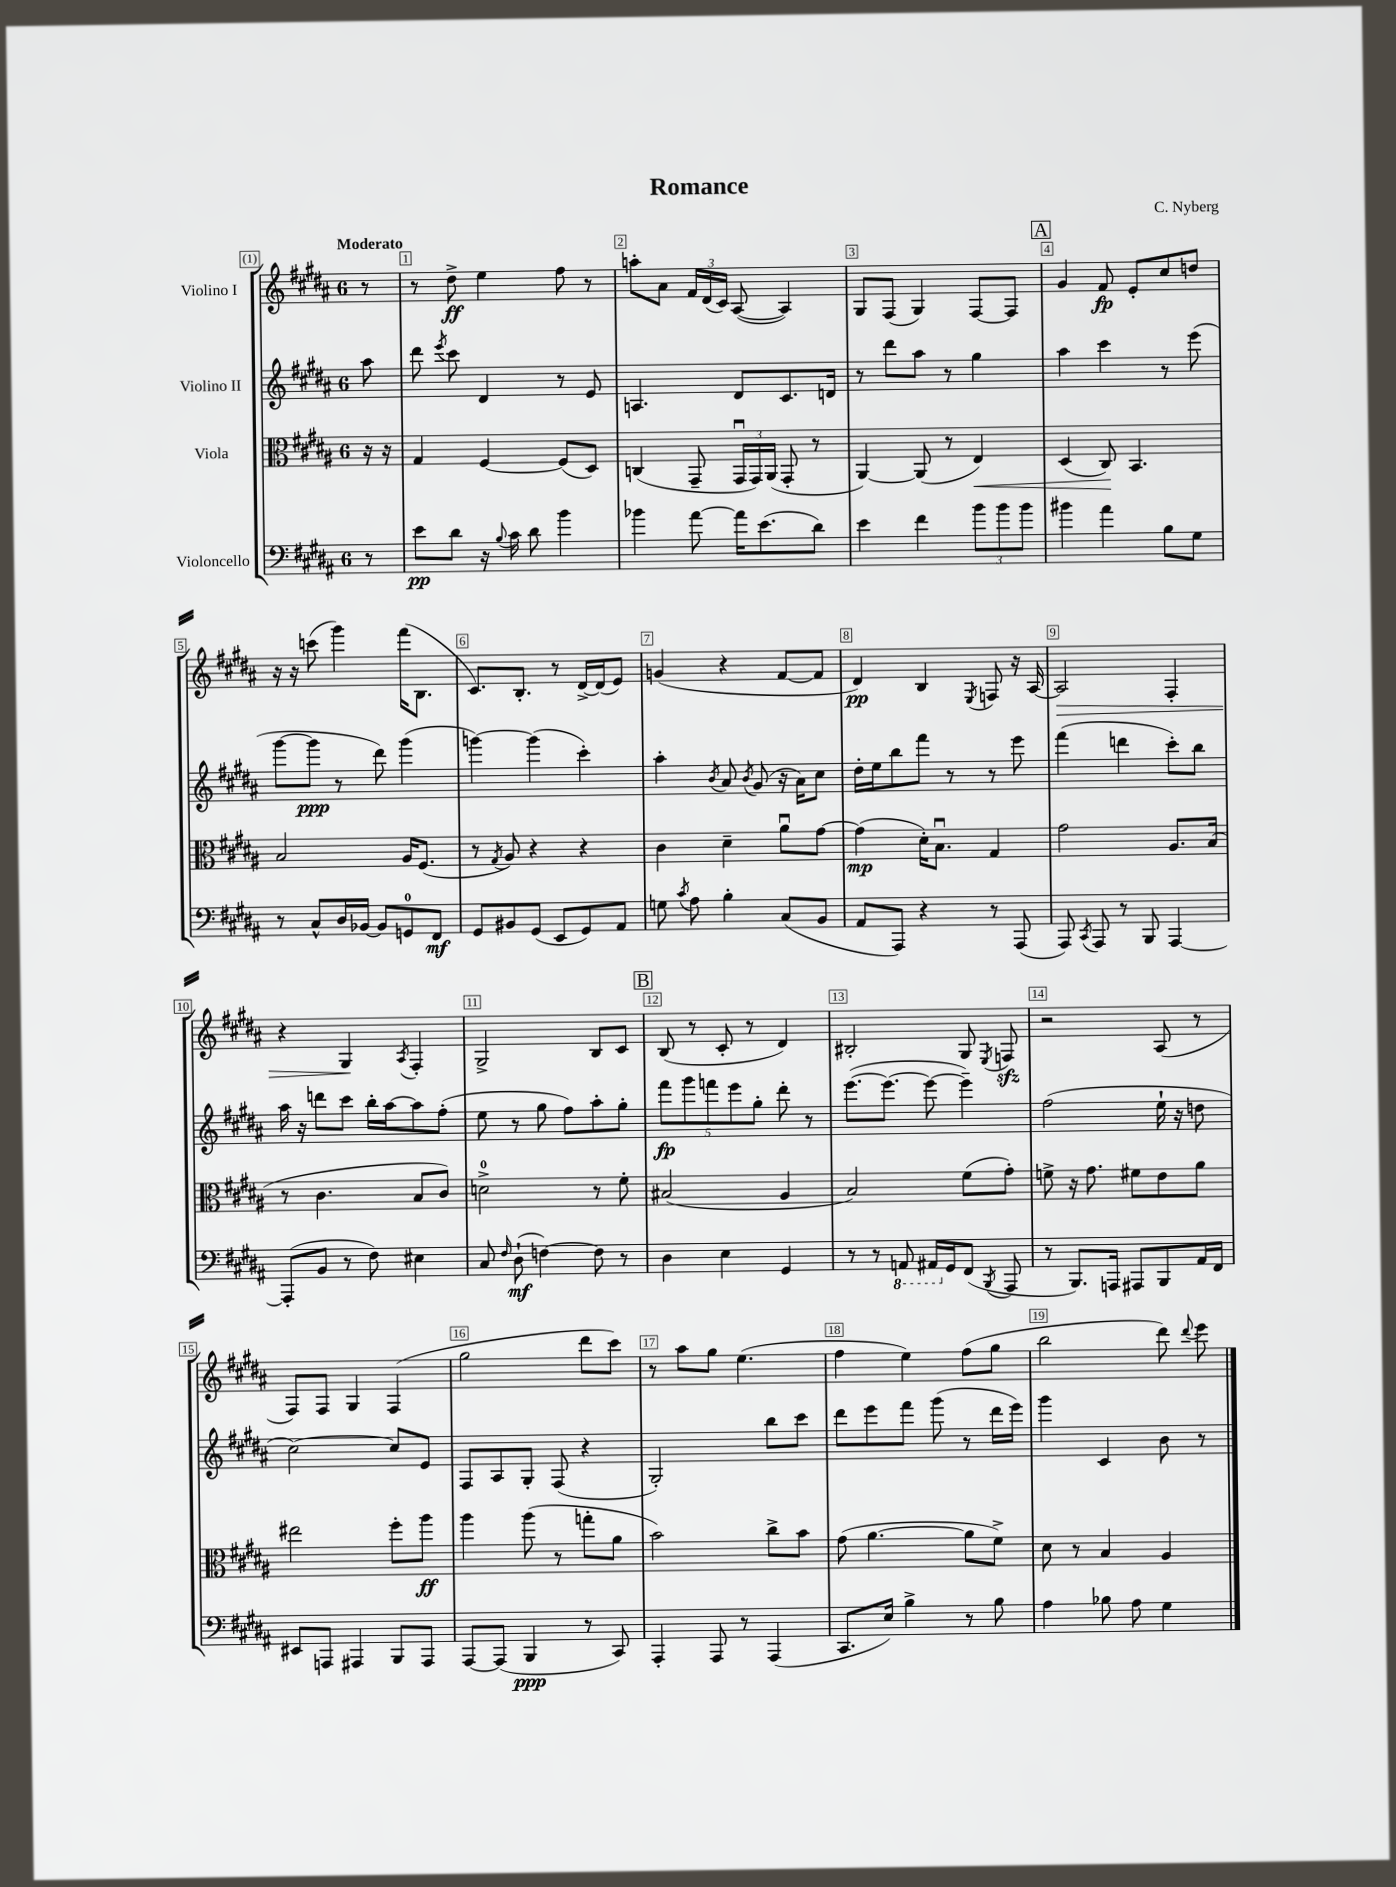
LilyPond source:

\header { title = "Romance" composer = "C. Nyberg" }
<<
\new StaffGroup <<
\new Staff = "s0" \with { instrumentName = "Violino I" } {
    \clef treble \key b \major \once \override Staff.TimeSignature.style = #'single-digit \time 6/8 \partial 8 \tempo "Moderato"
    \autoBeamOff r8 |
    r8 dis''8->\ff e''4 fis''8 r8 |
    a''8[-. ais'8] \tuplet 3/2 { fis'16[ dis'16( cis'16]) } ais8~( ais4) |
    gis8[ fis8]( gis4) fis8[~ fis8] |
    \mark \markup { \box "A" } gis'4 fis'8\fp e'8[-. cis''8 d''8] |
    r16 r16 c'''8( gis'''4) fis'''16[( b8.] |
    cis'8.[) b8.]-. r8 dis'16[~-> dis'16( e'8]) |
    g'4( r4 fis'8[~ fis'8] |
    dis'4\pp) b4 \acciaccatura { e8 } f8 r16 ais16~ |
    ais2\> fis4-. |
    r4 gis4\! \acciaccatura { ais8 } fis4-. |
    gis2-> b8[ cis'8] |
    \mark \markup { \box "B" } b8( r8 cis'8-. r8 dis'4) |
    bis2-. gis8 \acciaccatura { e8 } f8\sfz |
    r2 ais8( r8 |
    fis8[) fis8] gis4 fis4( |
    gis''2 dis'''8[ cis'''8]) |
    r8 ais''8[ gis''8] e''4.( |
    fis''4 e''4) fis''8[( gis''8] |
    b''2 dis'''8) \appoggiatura { dis'''8 } e'''8 \bar "|." |
}
\new Staff = "s1" \with { instrumentName = "Violino II" } {
    \clef treble \key b \major \once \override Staff.TimeSignature.style = #'single-digit \time 6/8 \partial 8
    \autoBeamOff ais''8 |
    dis'''8 \acciaccatura { e'''8 } cis'''8 dis'4 r8 e'8 |
    a4. dis'8[ cis'8. d'16] |
    r8 dis'''8[ ais''8] r8 gis''4 |
    \mark \markup { \box "A" } ais''4 cis'''4 r8 e'''8( |
    gis'''8[~ gis'''8]\ppp r8 dis'''8) gis'''4( |
    g'''4~) g'''4( cis'''4-.) |
    ais''4-. \acciaccatura { b'8 } ais'8 \acciaccatura { b'8 } gis'8( r16 ais'16[) cis''8] |
    dis''16[-. e''16 b''8 fis'''8] r8 r8 e'''8 |
    fis'''4( d'''4 cis'''8[-.) b''8] |
    ais''16 r16 d'''8[ cis'''8] b''16[-. ais''16~ ais''8 fis''8]-.( |
    e''8 r8 gis''8 fis''8[) ais''8-. gis''8]-. |
    \mark \markup { \box "B" } \tuplet 5/4 { fis'''8[\fp gis'''8 f'''8 e'''8 gis''8]-. } dis'''8-. r8 |
    e'''8.[~( e'''8.]~ e'''8~ e'''4--) |
    fis''2( e''16-! r16 d''8 |
    cis''2~) cis''8[ e'8] |
    fis8[ ais8 gis8]-. fis8( r4 |
    gis2-.) b''8[ cis'''8] |
    dis'''8[ e'''8 fis'''8] gis'''8( r8 dis'''16[ e'''16]) |
    gis'''4 cis'4 b'8 r8 \bar "|." |
}
\new Staff = "s2" \with { instrumentName = "Viola" } {
    \clef alto \key b \major \once \override Staff.TimeSignature.style = #'single-digit \time 6/8 \partial 8
    \autoBeamOff r16 r16 |
    gis4 fis4~ fis8[( dis8]) |
    c4( gis,8-- \tuplet 3/2 { gis,16[\downbow gis,16) ais,16]( } gis,8-. r8 |
    ais,4~) ais,8( r8 e4\<) |
    \mark \markup { \box "A" } dis4( cis8\!) b,4. |
    b2 ais16[ fis8.]( |
    r8 \acciaccatura { gis8 } ais8) r4 r4 |
    cis'4 dis'4-- ais'8[\downbow gis'8]~ |
    gis'4\mp( dis'16[-.) b8.]\downbow gis4 |
    gis'2 ais8.[ b16]( |
    r8 cis'4. b8[ cis'8]) |
    d'2-0-> r8 fis'8-. |
    \mark \markup { \box "B" } bis2( ais4 |
    b2) fis'8[( gis'8]-.) |
    f'8-> r16 gis'8. fis'8[ e'8 ais'8] |
    eis''2 fis''8[-. ais''8]\ff |
    ais''4 ais''8( r8 g''8[-. ais'8] |
    b'2) cis''8[-> b'8] |
    gis'8( ais'4.~ ais'8[ fis'8]->) |
    dis'8 r8 b4 ais4 \bar "|." |
}
\new Staff = "s3" \with { instrumentName = "Violoncello" } {
    \clef bass \key b \major \once \override Staff.TimeSignature.style = #'single-digit \time 6/8 \partial 8
    \autoBeamOff r8 |
    e'8[\pp dis'8] r16 \appoggiatura { b8 } cis'16 dis'8 b'4 |
    bes'4 ais'8~ ais'16[ e'8.( dis'8]) |
    e'4 fis'4 \tuplet 3/2 { b'8[ b'8 b'8] } |
    \mark \markup { \box "A" } bis'4 ais'4 b8[ gis8] |
    r8 cis8[-^ dis16 bes,16]~ bes,8[ g,8-0 fis,8]\mf |
    gis,8[ bis,8 gis,8]( e,8[ gis,8) ais,8] |
    g8 \acciaccatura { cis'8 } ais8 b4-. cis8[( b,8] |
    ais,8[ ais,,8]) r4 r8 ais,,8( |
    ais,,8) \acciaccatura { cis,8 } ais,,8 r8 b,,8 ais,,4~ |
    ais,,8[-.( b,8] r8 fis8) eis4 |
    cis8 \grace { fis16 } dis8-!\mf( f4~) f8 r8 |
    \mark \markup { \box "B" } dis4 e4 gis,4 |
    r8 r8 \ottava #-1 a,,8 ais,,16[ \ottava #0 gis,16 fis,8]( \acciaccatura { b,,8 } ais,,8 |
    r8 b,,8.[) a,,16] ais,,8[ b,,8 ais,16 fis,16] |
    eis,8[ a,,8] ais,,4 b,,8[ ais,,8] |
    ais,,8[~ ais,,8]( b,,4\ppp r8 cis,8) |
    ais,,4-. ais,,8 r8 ais,,4( |
    cis,8.[ e16]) b4-> r8 b8 |
    ais4 bes8 ais8 gis4 \bar "|." |
}
>>
>>
\layout { \context { \Score \override BarNumber.break-visibility = ##(#f #t #t) barNumberVisibility = #all-bar-numbers-visible \override BarNumber.stencil = #(make-stencil-boxer 0.1 0.3 ly:text-interface::print) } }
